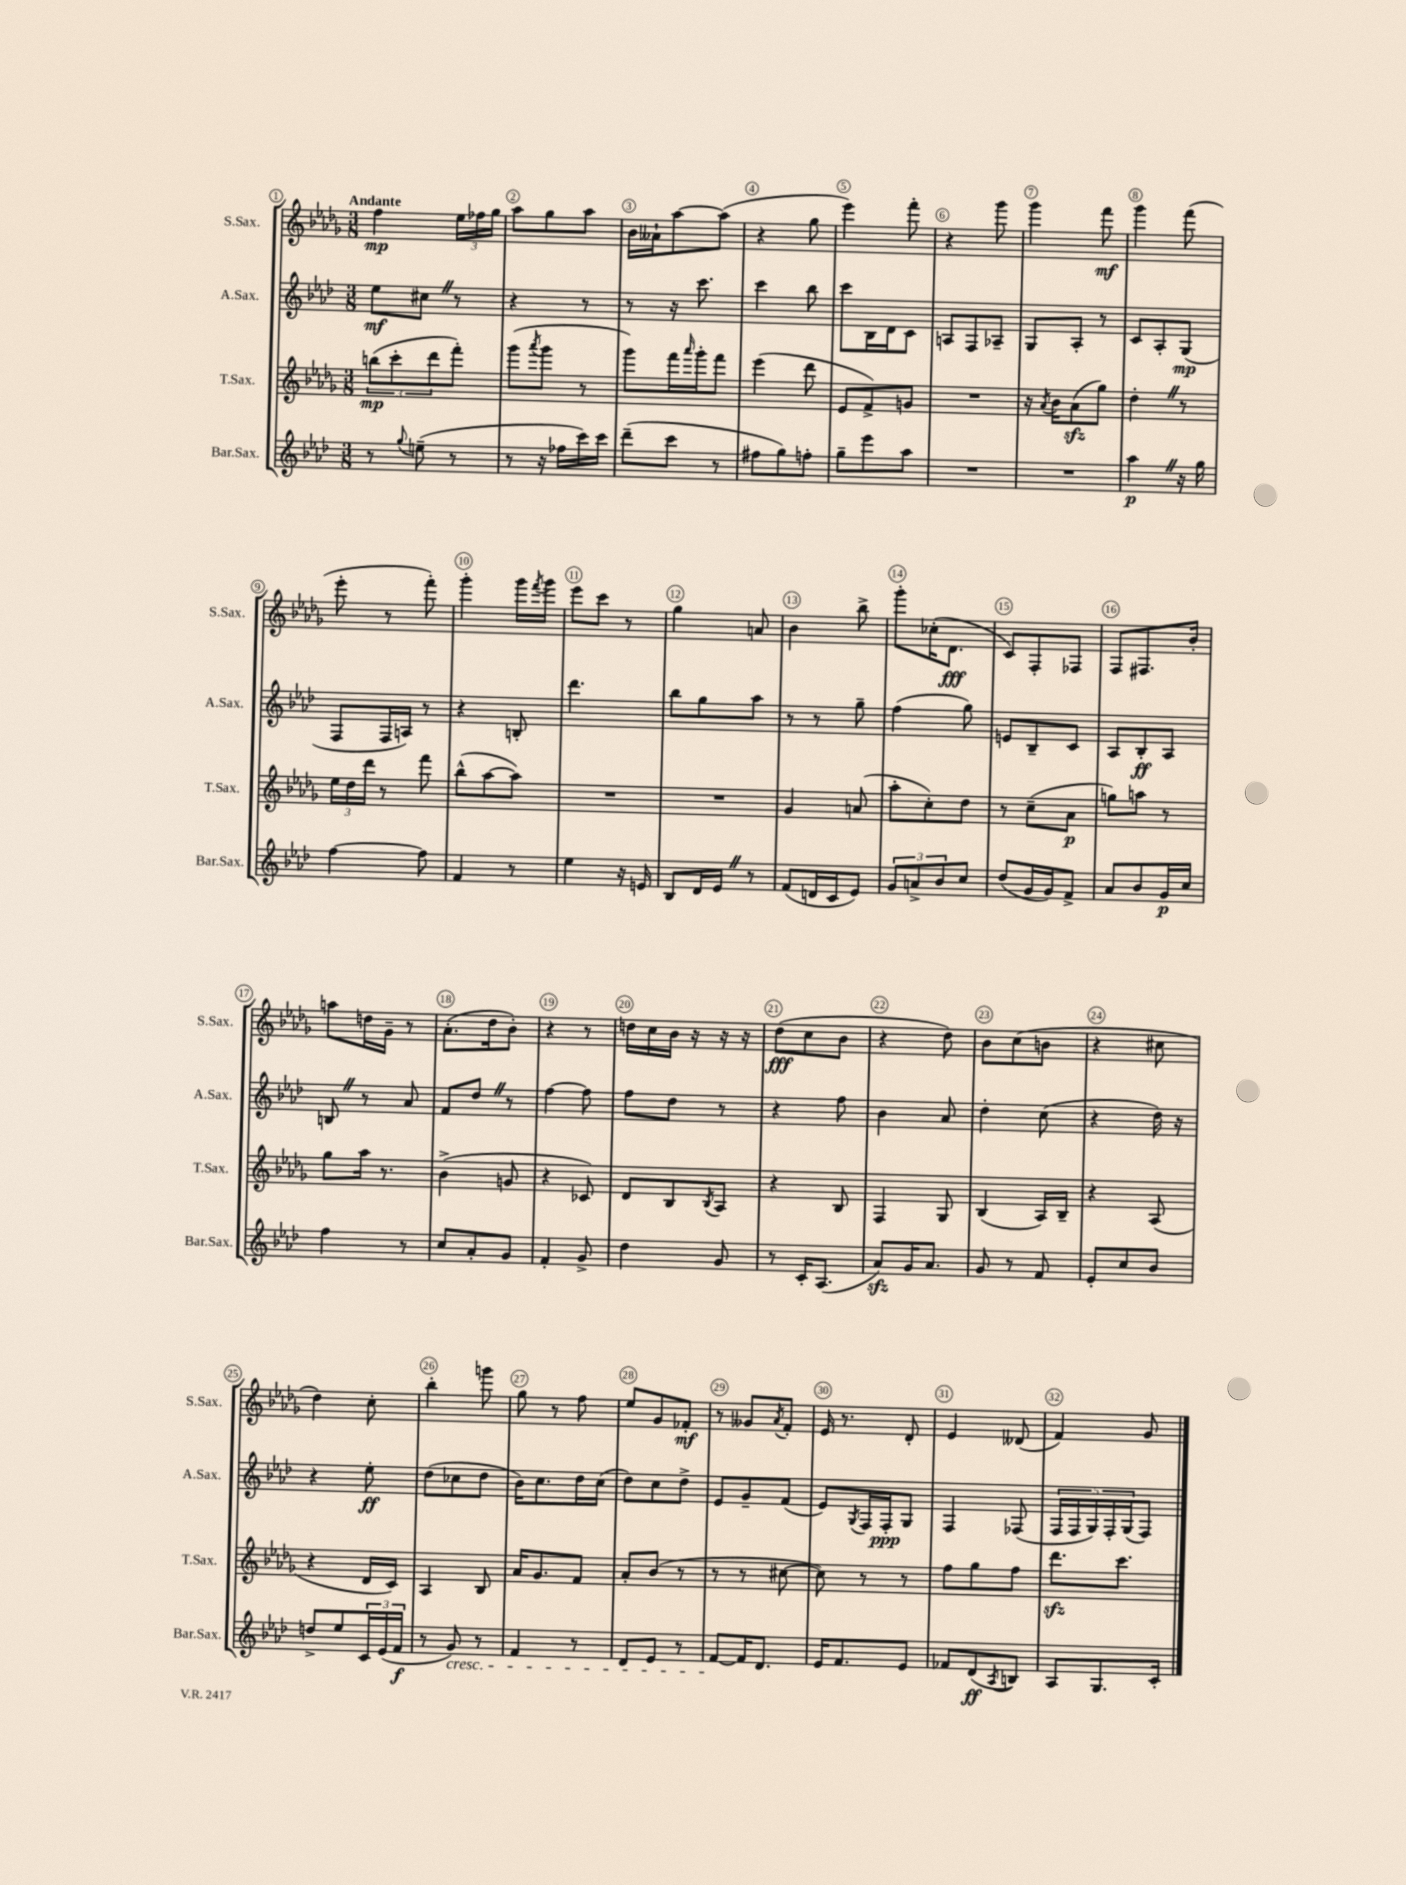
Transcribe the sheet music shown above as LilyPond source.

<<
\new StaffGroup <<
\new Staff = "s0" \with { instrumentName = "S.Sax." shortInstrumentName = "S.Sax." } {
    \clef treble \key des \major \numericTimeSignature \time 3/8 \tempo "Andante"
    f''4\mp \tuplet 3/2 { ees''16 fes''16 ges''16 } |
    aes''8 ges''8 aes''8 |
    bes'16 aeses'16-! aes''8~ aes''8( |
    r4 ges''8 |
    ees'''4) f'''8-. |
    r4 ges'''8 |
    ges'''4 f'''8\mf |
    ges'''4 f'''8( |
    ees'''8-. r8 f'''8-.) |
    ges'''4-. ges'''16 \acciaccatura { f'''8 } ges'''16 |
    ees'''8 c'''8 r8 |
    ges''4 a'8 |
    bes'4 bes''8-> |
    ges'''8-. ces''16-.( des'8.\fff |
    c'8) f8-. fes8 |
    f8 fis8. bes'16-. |
    a''8 d''16 ges'16-- r8 |
    aes'8.-.( des''16 bes'8-.) |
    r4 r8 |
    d''16 c''16 bes'16 r16 r16 r16 |
    des''8\fff( c''8 bes'8 |
    r4 des''8) |
    bes'8 c''8( b'8 |
    r4 cis''8 |
    des''4) c''8-. |
    bes''4-. g'''8 |
    ges''8 r8 f''8 |
    ees''8 ges'8 fes'8-.\mf |
    r8 geses'8 \acciaccatura { aes'8 } f'8-. |
    ees'16 r8. des'8-. |
    ees'4 deses'8( |
    f'4) ges'8 \bar "|." |
}
\new Staff = "s1" \with { instrumentName = "A.Sax." shortInstrumentName = "A.Sax." } {
    \clef treble \key aes \major \numericTimeSignature \time 3/8
    ees''8\mf cis''8 \once \override BreathingSign.text = \markup { \musicglyph "scripts.caesura.straight" } \breathe r8 |
    r4 r8 |
    r8 r16 c'''8. |
    c'''4 bes''8 |
    c'''8 bes16 des'16 c'8 |
    a8 f8 aes8-- |
    g8 aes8-. r8 |
    c'8 aes8-. g8\mp( |
    f8 f16 a16) r8 |
    r4 b8-. |
    des'''4. |
    bes''8 g''8 aes''8 |
    r8 r8 g''8-- |
    f''4( g''8) |
    e'8 bes8-- c'8 |
    aes8 bes8-.\ff aes8 |
    b8 \once \override BreathingSign.text = \markup { \musicglyph "scripts.caesura.straight" } \breathe r8 aes'8 |
    f'8 des''8 \once \override BreathingSign.text = \markup { \musicglyph "scripts.caesura.straight" } \breathe r8 |
    f''4~ f''8 |
    f''8 des''8 r8 |
    r4 f''8 |
    bes'4 aes'8 |
    des''4-. c''8( |
    r4 des''16) r16 |
    r4 ees''8-.\ff |
    des''8( ces''8 des''8 |
    bes'16) c''8. des''16 c''16( |
    des''8) c''8 des''8-> |
    ees'8 g'8-- f'8( |
    ees'8) \acciaccatura { g8 } f16 f16-.\ppp g8 |
    f4 fes8( |
    \tuplet 5/4 { f16 f16 g16) f16-. g16( } f8) \bar "|." |
}
\new Staff = "s2" \with { instrumentName = "T.Sax." shortInstrumentName = "T.Sax." } {
    \clef treble \key des \major \numericTimeSignature \time 3/8
    \tuplet 3/2 { b''8\mp( c'''8-. des'''8 } f'''8-.) |
    ges'''8( \acciaccatura { aes'''8 } ges'''8 r8 |
    ges'''8) f'''16 \grace { aes'''16 } ges'''16-. f'''8 |
    ees'''4( des'''8 |
    ees'8 f'8->) g'8 |
    R4. |
    r16 \acciaccatura { aes'8 } bes'16 aes'8\sfz( ges''8) |
    des''4-. \once \override BreathingSign.text = \markup { \musicglyph "scripts.caesura.straight" } \breathe r8 |
    \tuplet 3/2 { ees''16 des''16 des'''16 } r8 f'''8 |
    bes''8-^( aes''8~ aes''8) |
    R4. |
    R4. |
    ges'4 a'8( |
    aes''8-. c''8-.) des''8 |
    r8 c''8--( aes'8\p |
    g''8) a''8 r8 |
    ges''8 aes''16 r8. |
    bes'4->( g'8 |
    r4 ces'8) |
    des'8 bes8 \acciaccatura { bes8 } aes8 |
    r4 bes8 |
    f4 ges8 |
    bes4( aes16) bes16-- |
    r4 aes8( |
    r4 des'16 c'16) |
    aes4 bes8 |
    aes'16 ges'8. f'8 |
    aes'8-. bes'8( r8 |
    r8 r8 cis''8~ |
    cis''8) r8 r8 |
    f''8 ges''8 f''8 |
    des'''8.\sfz c'''8. \bar "|." |
}
\new Staff = "s3" \with { instrumentName = "Bar.Sax." shortInstrumentName = "Bar.Sax." } {
    \clef treble \key aes \major \numericTimeSignature \time 3/8
    r8 \appoggiatura { g''8 } e''8--( r8 |
    r8 r16 fes''16 c'''16) c'''16 |
    des'''8--( c'''8 r8 |
    fis''8 g''8) f''8-. |
    g''8-- ees'''8 aes''8 |
    R4. |
    R4. |
    aes''4\p \once \override BreathingSign.text = \markup { \musicglyph "scripts.caesura.straight" } \breathe r16 g''16 |
    f''4~ f''8 |
    f'4 r8 |
    ees''4 r16 e'16 |
    bes8 des'16 ees'16 \once \override BreathingSign.text = \markup { \musicglyph "scripts.caesura.straight" } \breathe r8 |
    f'8( d'16 c'16 ees'8) |
    \tuplet 3/2 { g'8 a'8-> bes'8 } c''8 |
    des''8( g'16 g'16) f'8-> |
    aes'8 bes'8 g'16\p c''16 |
    f''4 r8 |
    c''8 aes'8-. g'8 |
    f'4-. g'8-> |
    des''4 g'8 |
    r8 c'16-. aes8.( |
    aes'8\sfz) g'16 aes'8. |
    g'8 r8 f'8 |
    ees'8-. c''8 bes'8 |
    d''8-> ees''8 \tuplet 3/2 { c'16 ees'16( f'16\f } |
    r8 g'8\cresc) r8 |
    f'4 r8 |
    des'8 ees'8 r8 |
    f'8~\! f'16 des'8. |
    ees'16 f'8. ees'8 |
    fes'8 des'8\ff( \acciaccatura { aes8 } b8) |
    aes8 g8. c'16-. \bar "|." |
}
>>
>>
\layout { \context { \Score \override BarNumber.break-visibility = ##(#f #t #t) barNumberVisibility = #all-bar-numbers-visible \override BarNumber.stencil = #(make-stencil-circler 0.1 0.3 ly:text-interface::print) } }
